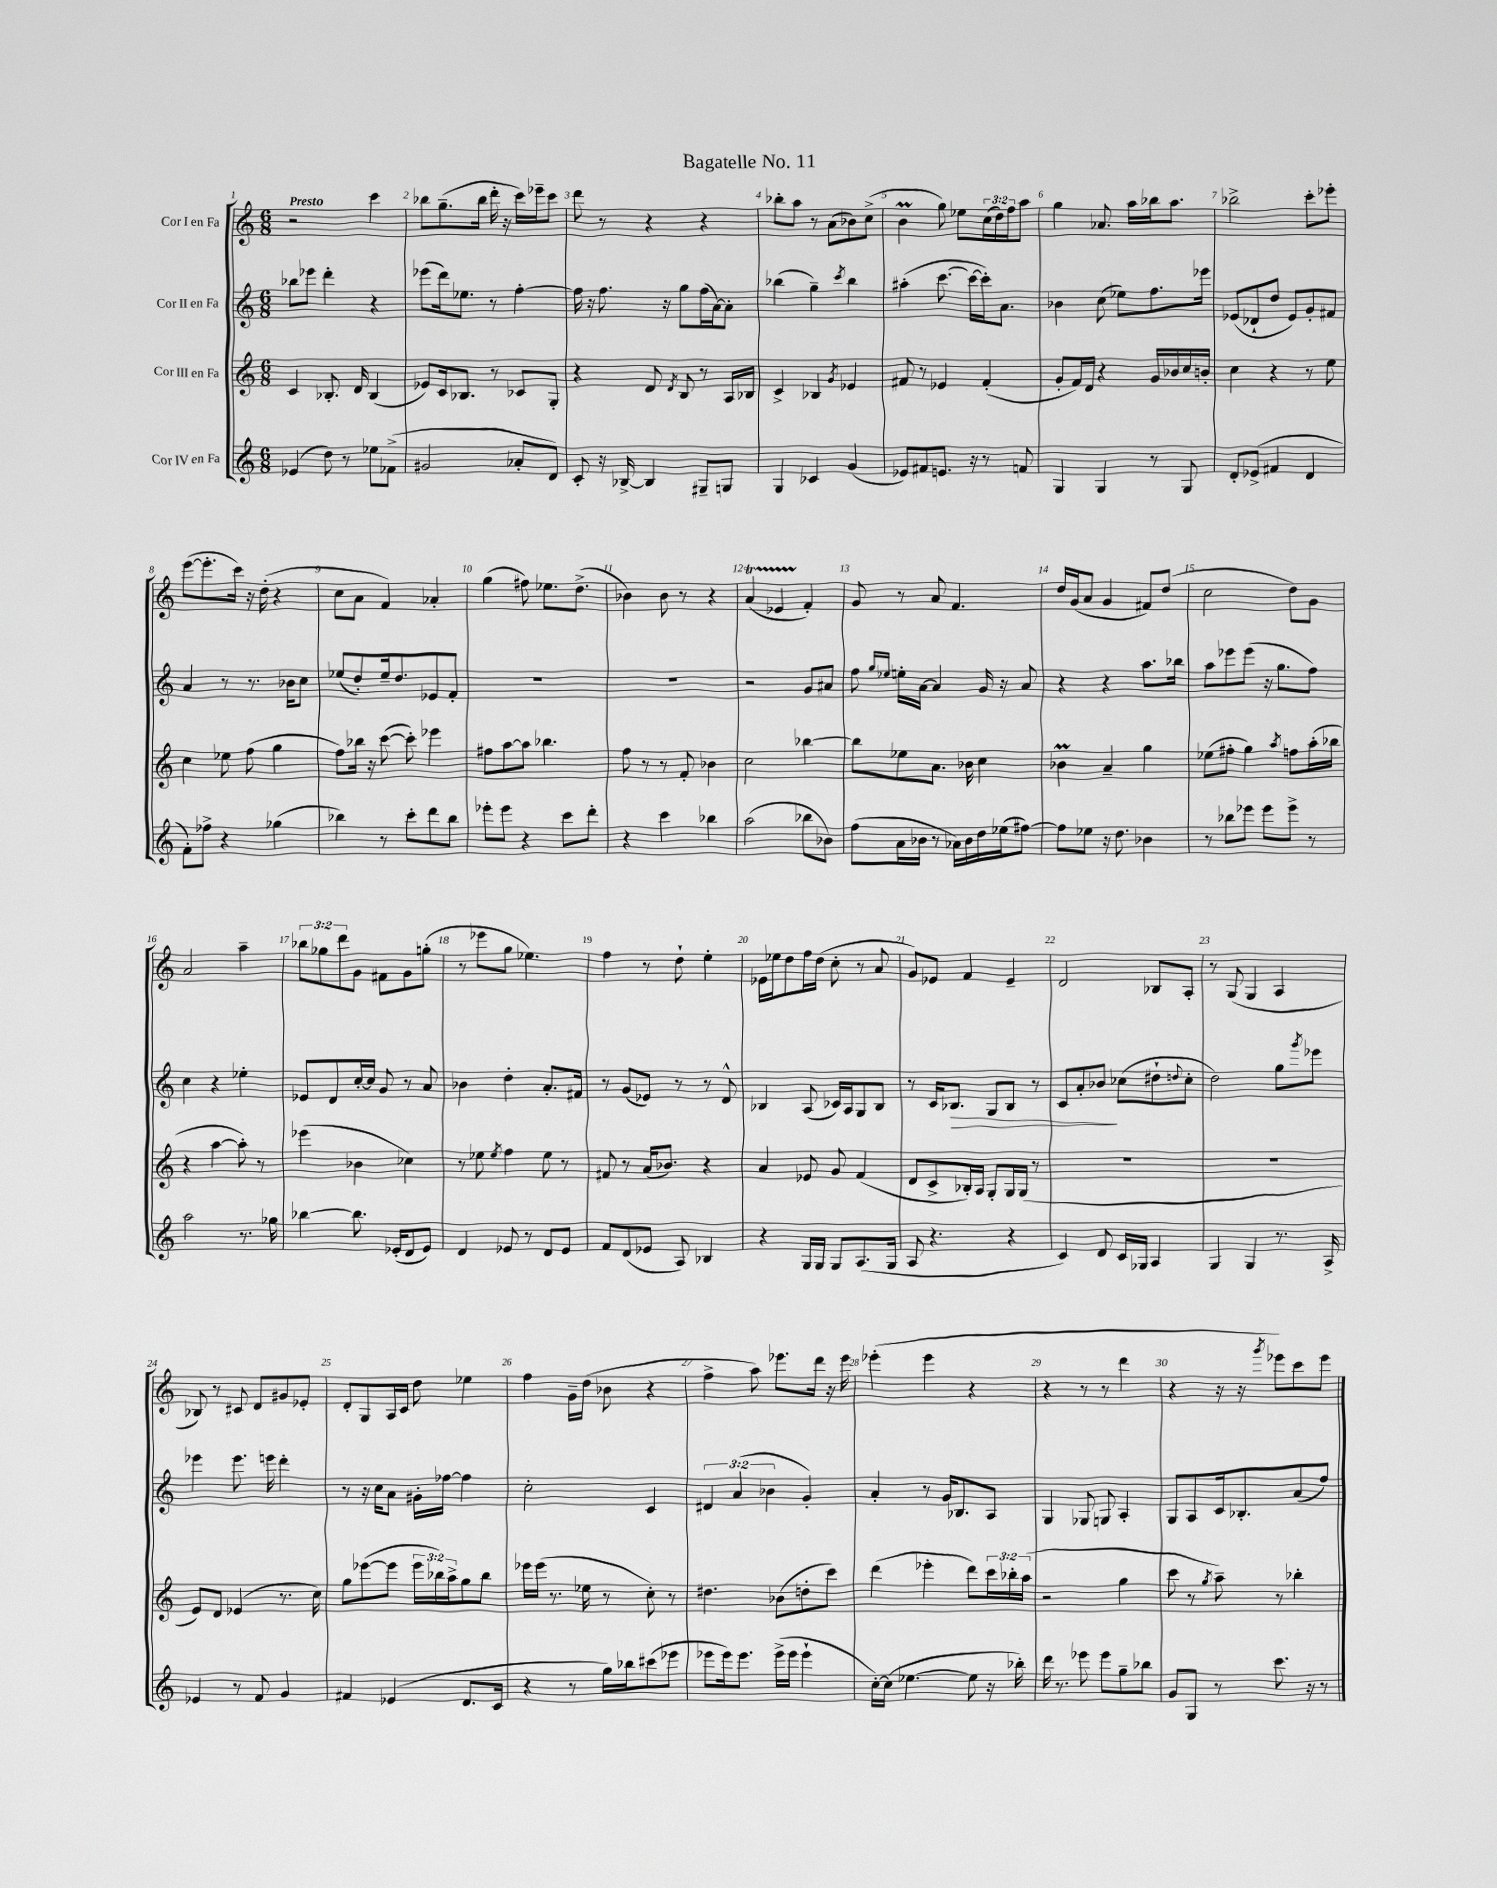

**kern	**kern	**kern	**kern
*staff4	*staff3	*staff2	*staff1
*clefG2	*clefG2	*clefG2	*clefG2
*k[]	*k[]	*k[]	*k[]
*M6/8	*M6/8	*M6/8	*M6/8
(4e-/	4c/	8bb-\L	2r
.	.	8eee-\J	.
8dd\)	8.B-'/	4ddd'\	.
8r	.	.	.
.	16d/	.	.
8ee-\L	(4B-/	4r	4ccc\
(8f-^\J	.	.	.
=	=	=	=
2g#/	8e-/L)	(8eee-\L	8bb-\L
.	16c/k	16ddd\k)	(8.gg~\
.	8.B-/J	8.ee-\J	.
.	.	.	16bb-\Jk
.	8r	8r	16ddd'\
.	.	.	16r
8a-'/L	8c-/L	[4ff'\	16ccc\LL)
.	.	.	16eee-~\J
8d/J)	8G'/J	.	8ccc\J
=	=	=	=
8c'/	4r	16ff\]	8ddd\
.	.	16r	.
16r	.	8.ff\	8r
[16B-^/	.	.	.
4B-/]	8d/	.	4r
.	.	16r	.
.	8qd/	.	.
.	8B/	8gg\L	.
8G#~/L	8r	(16ff\L	4r
.	.	[16a\J)	.
8G/J	16A/LL	8a'\]J	.
.	16B-/JJ	.	.
=	=	=	=
4G/	4c^/	(4bb-\	8bb-'\L
.	.	.	8aa\J
4c-/	4B-/	4gg~\)	8r
.	.	.	(8a\L
.	8qg/	8qccc/	.
(4g/	4e-/	4bb-\	8b-\)
.	.	.	(8cc^\J
=	=	=	=
8e-/L)	8f#/	(4aa#'\	4b\
8f#/	8r	.	.
8.e/J	4e-/	[8.ccc\	8gg\)
.	.	.	8ee-\L
16r	.	16ccc\_LL	.
8r	(4f#'/	16ccc'\]J)	(24cc\L
.	.	.	24dd\)
.	.	8.a\J	.
.	.	.	24ff\J
8f/	.	.	8aa\J
=	=	=	=
4G/	8g'/L	4b-\	4gg\
.	16f/L)	.	.
.	16d/JJ	.	.
4G/	4r	(8cc\	8.a-/
.	.	8ee-\L)	.
.	.	.	16aa\LL
8r	16g/LL	8.ff\	16bb-\J
.	16b-/	.	8.aa\J
8G/	16cc/	.	.
.	16b'/JJ	16eee-\Jk	.
=	=	=	=
8d'/L	4cc\	(8e-/L	2bb-^\
(8e-^/J	.	8d-`/	.
4f#/	4r	8dd/J	.
.	.	8e-/L)	.
4d/	8r	8g'/	8ccc'\L
.	8ee\	8f#/J	8eee-'\J
=	=	=	=
8f'\L)	4cc\	4a/	([8eee\L
8ff-^\J	.	.	8.eee'\]
4r	8ee-\	8r	.
.	.	.	16ccc\Jk)
.	(8ff\	8.r	16r
.	.	.	(16dd'\
(4gg-\	4gg\	.	4r
.	.	16b-\LK	.
.	.	8cc\J	.
=	=	=	=
4bb-\)	8ff\L)	(8ee-/L	8cc\L
.	16bb-\Jk	8dd'/)	8a\J
.	16r	.	.
8r	([8ccc\	16ee-~/k	4f/)
.	.	8.dd/	.
8ccc'\L	8ccc'\])	.	.
8ddd\	4eee-\	8e-/	4a-'/
8bb-\J	.	8f'/J	.
=	=	=	=
8eee-'\L	8ff#\L	2.r	(4gg\
8eee-\J	[8aa\	.	.
4r	8aa\]J	.	8ff#\)
.	4.bb-\	.	8.ee-\L
8ccc\L	.	.	.
.	.	.	(8.dd^\J
8ddd'\J	.	.	.
=	=	=	=
4r	8ff\	2.r	4b-\)
.	8r	.	.
4ccc\	8r	.	8b-\
.	8f'/	.	8r
4bb-\	4b-\	.	4r
=	=	=	=
(2aa\	2cc\	2r	(4a/
.	.	.	4e-/
8bb-\L	[4bb-\	8g/L	4f'/)
8b-\J)	.	8a#/J	.
=	=	=	=
(8ff\L	8bb-\]L	8ff\	8g/
.	.	16qqgg/LL	.
.	.	16qqee-/JJ	.
16a\L	8ee-\	16ee'\LL	8r
16b-\JJ	.	[16a\JJ	.
8r	8.a\J	4a/]	8a/
16a-\LL)	.	.	4.f/
16b-\	16b-\	.	.
16dd\	4cc\	16g/	.
(16ee-\J	.	16r	.
[8ff#\J)	.	8a/	.
=	=	=	=
8ff#\]L	4b-\	4r	16dd/LL
.	.	.	(16g/J
8ee-\J	.	.	8a/J
16r	4a~/	4r	4g/
8.dd\	.	.	.
4b-\	4gg\	8.aa\L	8f#/L)
.	.	.	(8dd/J
.	.	16bb-\Jk	.
=	=	=	=
8r	(8ee-\L	8aa\L	2cc\
8bb-\L	8ff#'\J	8eee-\	.
8eee-\J	4gg\)	(8eee-\J	.
8eee-\L	.	16r	.
.	.	8.gg\L	.
.	8qaa/	.	.
8eee-^\J	8ff\L	.	8dd\L)
8r	(16aa'\L	8ff\J)	8g\J
.	16bb-\JJ	.	.
=	=	=	=
2aa\	4r	4cc\	2a/
.	[4aa\	4r	.
8.r	8aa'\])	4ee-'\	4aa~\
.	8r	.	.
16gg-\	.	.	.
=	=	=	=
[4bb-\	(4eee-\	8e-/L	12bb-\L
.	.	.	12gg-\
.	.	8d/	.
.	.	.	12ddd\
8.bb-\]	4b-\	[16cc'/L	8g\J
.	.	16cc/]JJ	.
.	.	8g/	8f#\L
(16e-'/LK	.	.	.
8d/	4cc-\)	8r	8g\
8e-/J)	.	8a/	(8gg'\J
=	=	=	=
4d/	8r	4b-\	8r
.	8ee-\	.	8eee-\L
.	8qee-/	.	.
8e-/	4ff\	4dd'\	8gg\J
8r	.	.	4.ee-\)
8d/L	8ee-\	8.a'/L	.
8e-/J	8r	.	.
.	.	16f#/Jk	.
=	=	=	=
8f/L	8f#/	8r	4ff\
(8d/	8r	(8g/L	.
8e-/J	(16a/LK	8e-/J)	8r
.	8.b-/J)	.	.
8A/)	.	8r	8dd`\
4B-/	4r	8r	4ee'\
.	.	8d^^/	.
=	=	=	=
4r	4a/	4B-/	16e-\LL
.	.	.	16ee-\J
.	.	.	8dd\
16G/LL	8e-/	(8A/	16ff\L
16G/JJ	.	.	(16dd\JJ
8G/L	8g/	16c-/LL)	8cc'\
.	.	16A/J	.
(8.A/	(4f/	8G/	8r
.	.	8B-/J	8a/
16G/Jk	.	.	.
=	=	=	=
8A/	8d/L	8r	8g/L)
4.r	8c^/	16c/LK	8e-/J
.	.	8.B-/J	.
.	16B-'/L)	.	4f/
.	16A/JJ	.	.
.	8G'/L	8G/L	.
4r	16G/L	8B-/J	4e-~/
.	(16G/JJ	.	.
.	8r	8r	.
=	=	=	=
4c/)	2.r	8c/L	2d/
.	.	8a'/	.
8d/	.	8b-/J	.
16c/LL	.	(8cc-\L	.
16G-/JJ	.	.	.
4A/	.	8dd#`\	8B-/L
.	.	8qqdd/	.
.	.	8cc-'\J	8A'/J
=	=	=	=
4G/	2.r	2dd\)	8r
.	.	.	(8G/
4G/	.	.	4G/
8.r	.	8gg\L	4A/
.	.	8qggg/	.
.	.	8eee-\J	.
16A^/	.	.	.
=	=	=	=
4e-/	8e/L)	4eee-\	8B-/)
.	8d/J	.	8r
8r	(4e-/	8.eee-\	8c#/
8f/	.	.	8d/L
.	.	16eee\	.
4g/	8.r	4ddd'\	8g#/
.	.	.	8e-'/J
.	16cc\)	.	.
=	=	=	=
4f#/	8gg\L	8r	8d'/L
.	([8eee-\	16r	8G/
.	.	16cc\LK	.
(4e-/	8eee-\]J	8a\J	16A/L
.	.	.	16c/JJ
.	24eee-\LL	16g#'\LL	8dd\
.	24bb-\)	.	.
.	.	[16ff-\JJ	.
.	24aa^\J	.	.
8.d/L	8gg\	4ff-\]	4ee-\
.	8bb-\J	.	.
16c/Jk	.	.	.
=	=	=	=
4r	16eee-\LL	2cc'\	4ff\
.	(16eee-\JJ	.	.
.	8.r	.	.
8r	.	.	16g~\LL
.	16ee-\	.	(16dd\JJ
16gg\LL)	8r	.	8b-\
16bb-\J	.	.	.
(8ccc#\	8cc'\)	4c/	4r
8eee-\J	8r	.	.
=	=	=	=
8eee-\L	4.dd#\	6d#/	4ff^\
16eee-\k)	.	.	.
.	.	(6a/	.
8.eee-\J	.	.	.
.	.	.	8aa\)
.	.	6b-\	.
(16eee-^\LL	(8b-\L	.	8.eee-\L
16eee-\JJ	.	.	.
4eee-`\	8dd'\	4g'/)	.
.	.	.	16ddd\Jk
.	8ccc\J)	.	16r
.	.	.	16eee-\
=	=	=	=
[16cc'\LL)	(4ddd\	4a'/	(4eee-'\
(16cc\]JJ	.	.	.
[4.ee-\	.	.	.
.	4eee-'\	8r	4eee-\
.	.	16g/LK	.
.	.	8.B-/	.
8ee-\]	8ddd\L)	.	4r
16r	24ccc\L	8A/J	.
.	24bb-'\	.	.
16bb-'\)	.	.	.
.	(24aa\JJ	.	.
=	=	=	=
16ddd\	2r	4G/	4r
8.r	.	.	.
8eee-\	.	8G-/	8r
8eee-\L	.	8G/	8r
8gg~\	4gg\	4A'/	4ddd\
8bb-\J	.	.	.
=	=	=	=
8g/L	8ccc\	8G/L	4r
8G/J	8r	8A/	.
.	8qgg/	.	.
8r	8aa~\)	16c/k	16r
.	.	8.B-'/	16r
.	.	.	8qggg/
8.ccc\	8r	.	8eee-\L)
.	4bb-'\	(8a/	8ccc\
16r	.	.	.
8r	.	8ff/J)	8eee-\J
==	==	==	==
*-	*-	*-	*-
